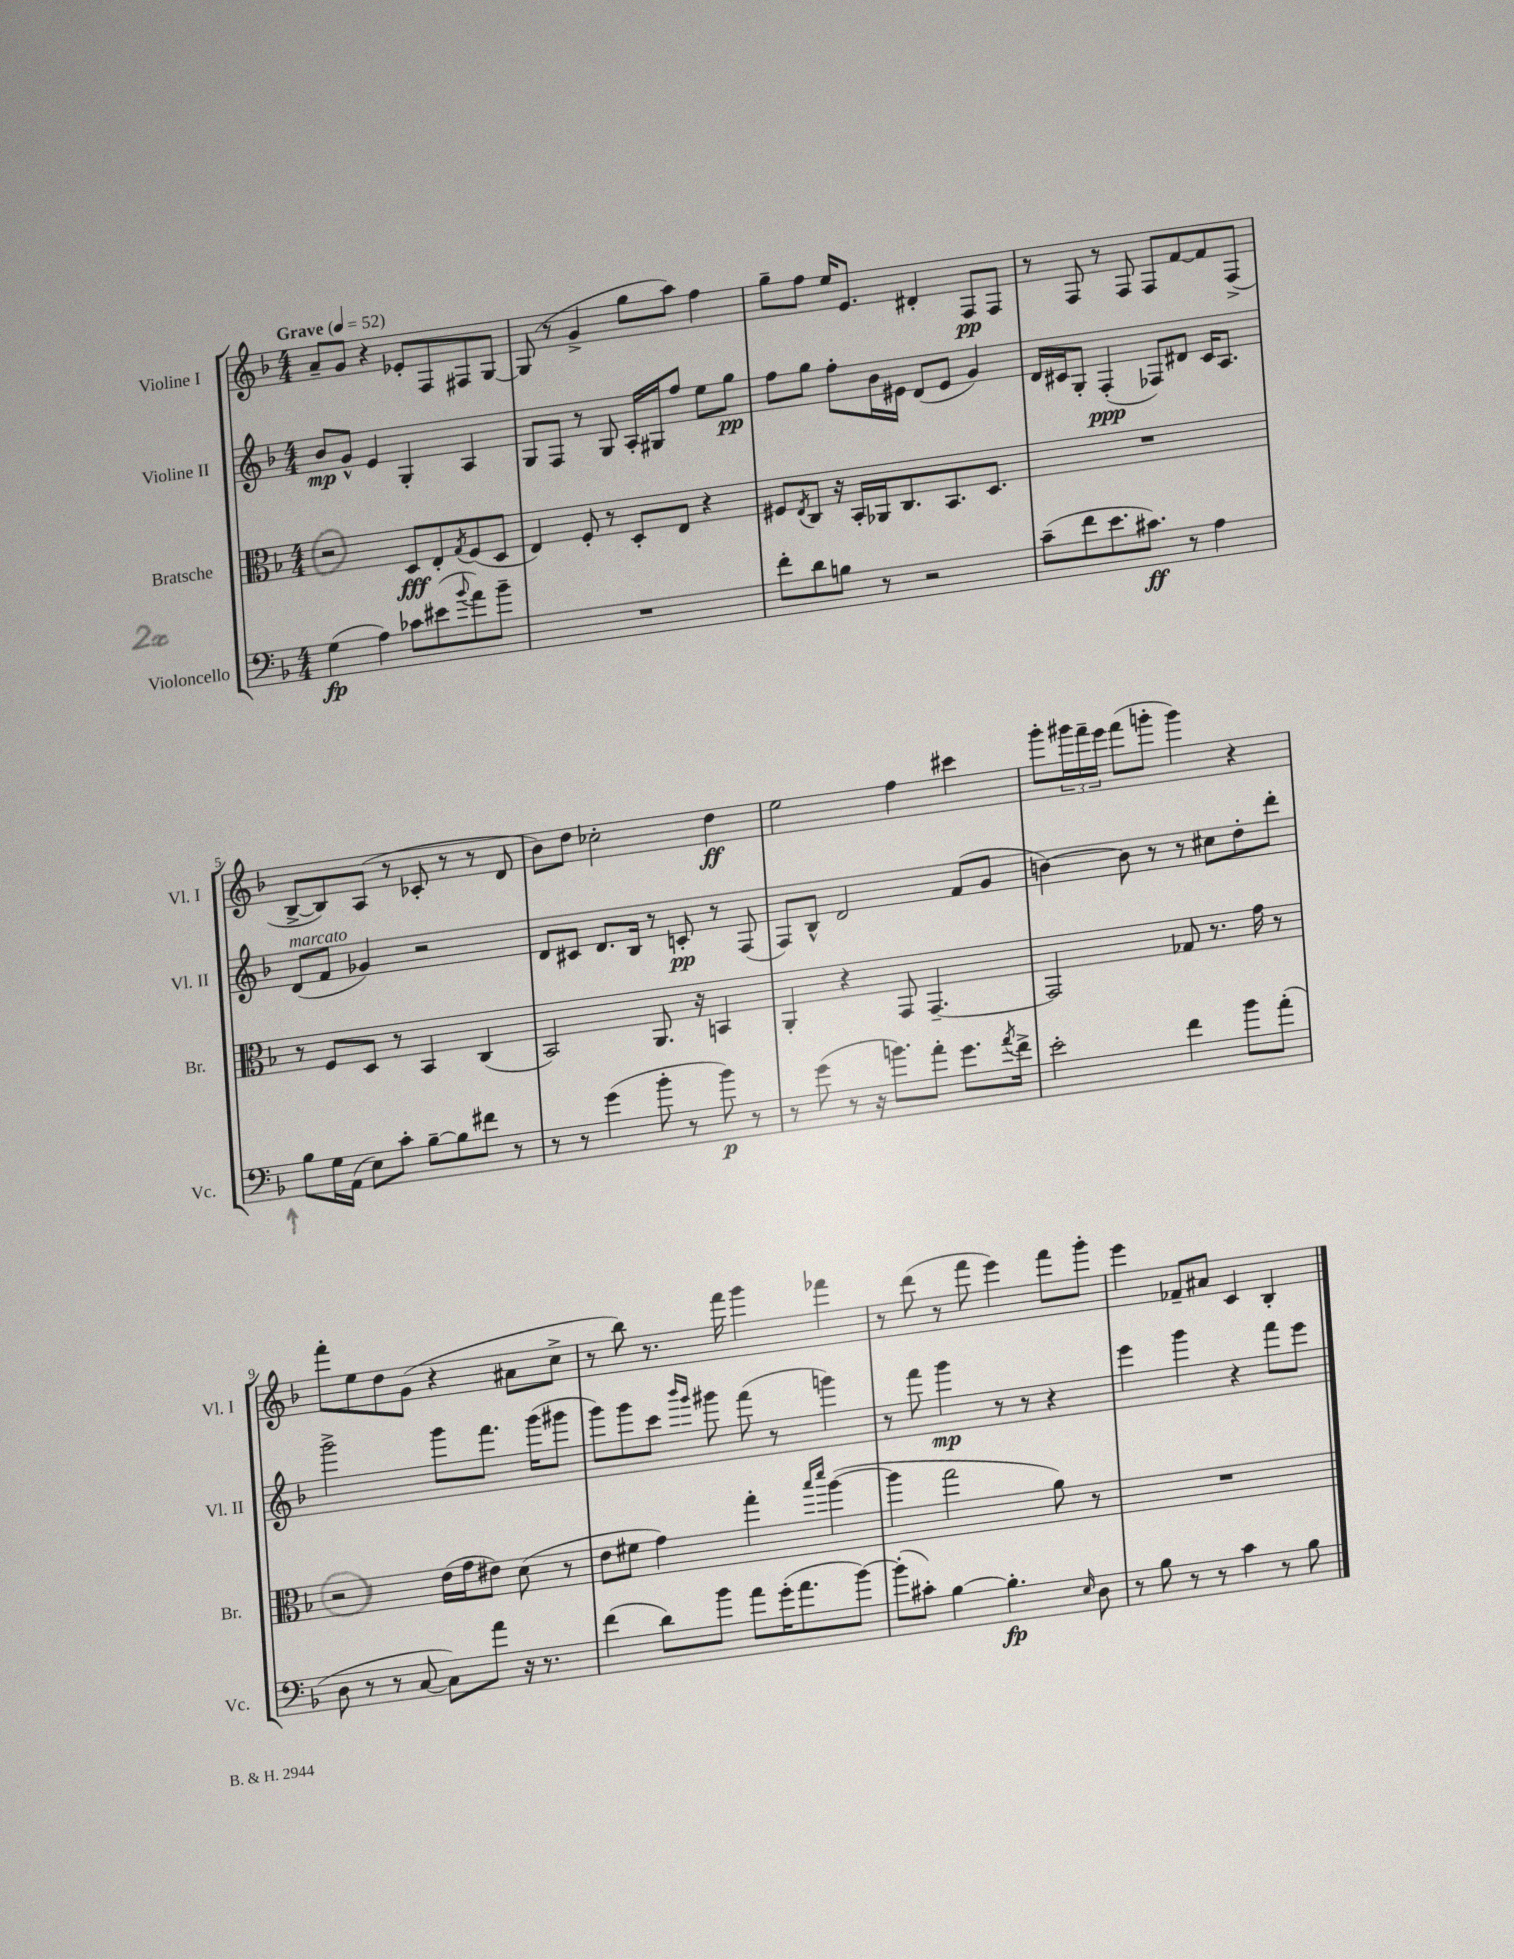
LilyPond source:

<<
\new StaffGroup <<
\new Staff = "s0" \with { instrumentName = "Violine I" shortInstrumentName = "Vl. I" } {
    \clef treble \key f \major \numericTimeSignature \time 4/4 \tempo "Grave" 4 = 52
    a'8-- g'8 r4 ees'8-. f8 fis8 g8~ |
    g8( r8 g'4-> g''8 a''8) f''4 |
    g''8-- f''8 e''16 e'8. dis'4-. f8\pp f8 |
    r8 f8 r8 f8 f8 f'8~ f'8 f8->( |
    bes8~-> bes8) a8( r8 ces'8-. r8 r8 d'8 |
    bes'8) d''8 ces''2-. d''4\ff |
    e''2 f''4 cis'''4 |
    g'''8-. \tuplet 3/2 { gis'''16 f'''16-- e'''16 } f'''8( g'''8-. g'''4) r4 |
    f'''8-. e''8 d''8 g'8( r4 ais'8 c''8-> |
    r8 bes''8) r8. f'''16 g'''4 fes'''4 |
    r8 d'''8( r8 f'''8 e'''4) f'''8 g'''8-. |
    e'''4 fes'8-- ais'8 c'4 bes4-. \bar "|." |
}
\new Staff = "s1" \with { instrumentName = "Violine II" shortInstrumentName = "Vl. II" } {
    \clef treble \key f \major \numericTimeSignature \time 4/4
    bes'8\mp g'8-^ e'4 g4-. a4 |
    g8 f8 r8 g8 a16-. gis16 f''8 e''8 g''8\pp |
    f''8 g''8 f''8-. bes'16 eis'16 d'8( eis'8 g'4) |
    d'16 cis'16 g8-. f4-.\ppp( fes8) dis'8 cis'16 a8. |
    d'8^\markup { \italic "marcato" }( f'8 ges'4) r2 |
    d'8 cis'8 d'8. bes16 r8 c'8-.\pp r8 f8( |
    f8) bes8-^ d'2 f'8( g'8 |
    b'4~) b'8 r8 r8 cis''8 d''8-. d'''8-. |
    g'''2-> g'''8 f'''8. g'''16( gis'''8 |
    g'''8) g'''8 c'''8 \grace { bes'''16 g'''16 } gis'''8 f'''8( r8 g'''4) |
    r8 f'''8 g'''4\mp r8 r8 r4 |
    e'''4 g'''4 r4 f'''8 e'''8 \bar "|." |
}
\new Staff = "s2" \with { instrumentName = "Bratsche" shortInstrumentName = "Br." } {
    \clef alto \key f \major \numericTimeSignature \time 4/4
    r2 d8\fff e8-. \acciaccatura { g8 } f8( d8 |
    e4) f8-. r8 d8-. e8 r4 |
    fis8 \acciaccatura { e8 } c8 r16 bes,16-. aes,16 c8. bes,8. d8. |
    R1 |
    r8 f8 d8 r8 bes,4 c4( |
    bes,2) a,8. r16 b,4 |
    a,4-. r4 g,8 g,4.~-- |
    g,2 ges8 r8. g'16 r8 |
    r2 e'16( g'16 eis'8) d'8( r8 |
    e'8 fis'8 g'4) g''4-. \grace { bes''16 d'''16 } a''4~( |
    a''4 g''2 a'8) r8 |
    R1 \bar "|." |
}
\new Staff = "s3" \with { instrumentName = "Violoncello" shortInstrumentName = "Vc." } {
    \clef bass \key f \major \numericTimeSignature \time 4/4
    g4\fp( a4) ces'8 eis'8( \appoggiatura { bes'8 } a'8) bes'8-- |
    R1 |
    f'8-. d'8 b8 r8 r2 |
    c'8--( f'8 e'8. cis'8.\ff) r8 a4 |
    bes8 g16 a,16( e8) c'8-. bes8~-- bes8 fis'8 r8 |
    r8 r8 g'4( bes'8-. r8 bes'8\p) r8 |
    r8 g'8( r8 r16 b'8.) a'8-. g'8. \acciaccatura { a'8 } f'16-> |
    e'2-. f'4 bes'8 a'8-.( |
    d8 r8 r8 c8~ c8) a'8 r16 r8. |
    f'4( d'8) bes'8 a'8 g'16-.( a'8. bes'8~) |
    bes'8-.( cis'8-.) bes4~ bes4.-.\fp \grace { e16 } d8 |
    r8 bes8 r8 r8 c'4 r8 bes8 \bar "|." |
}
>>
>>
